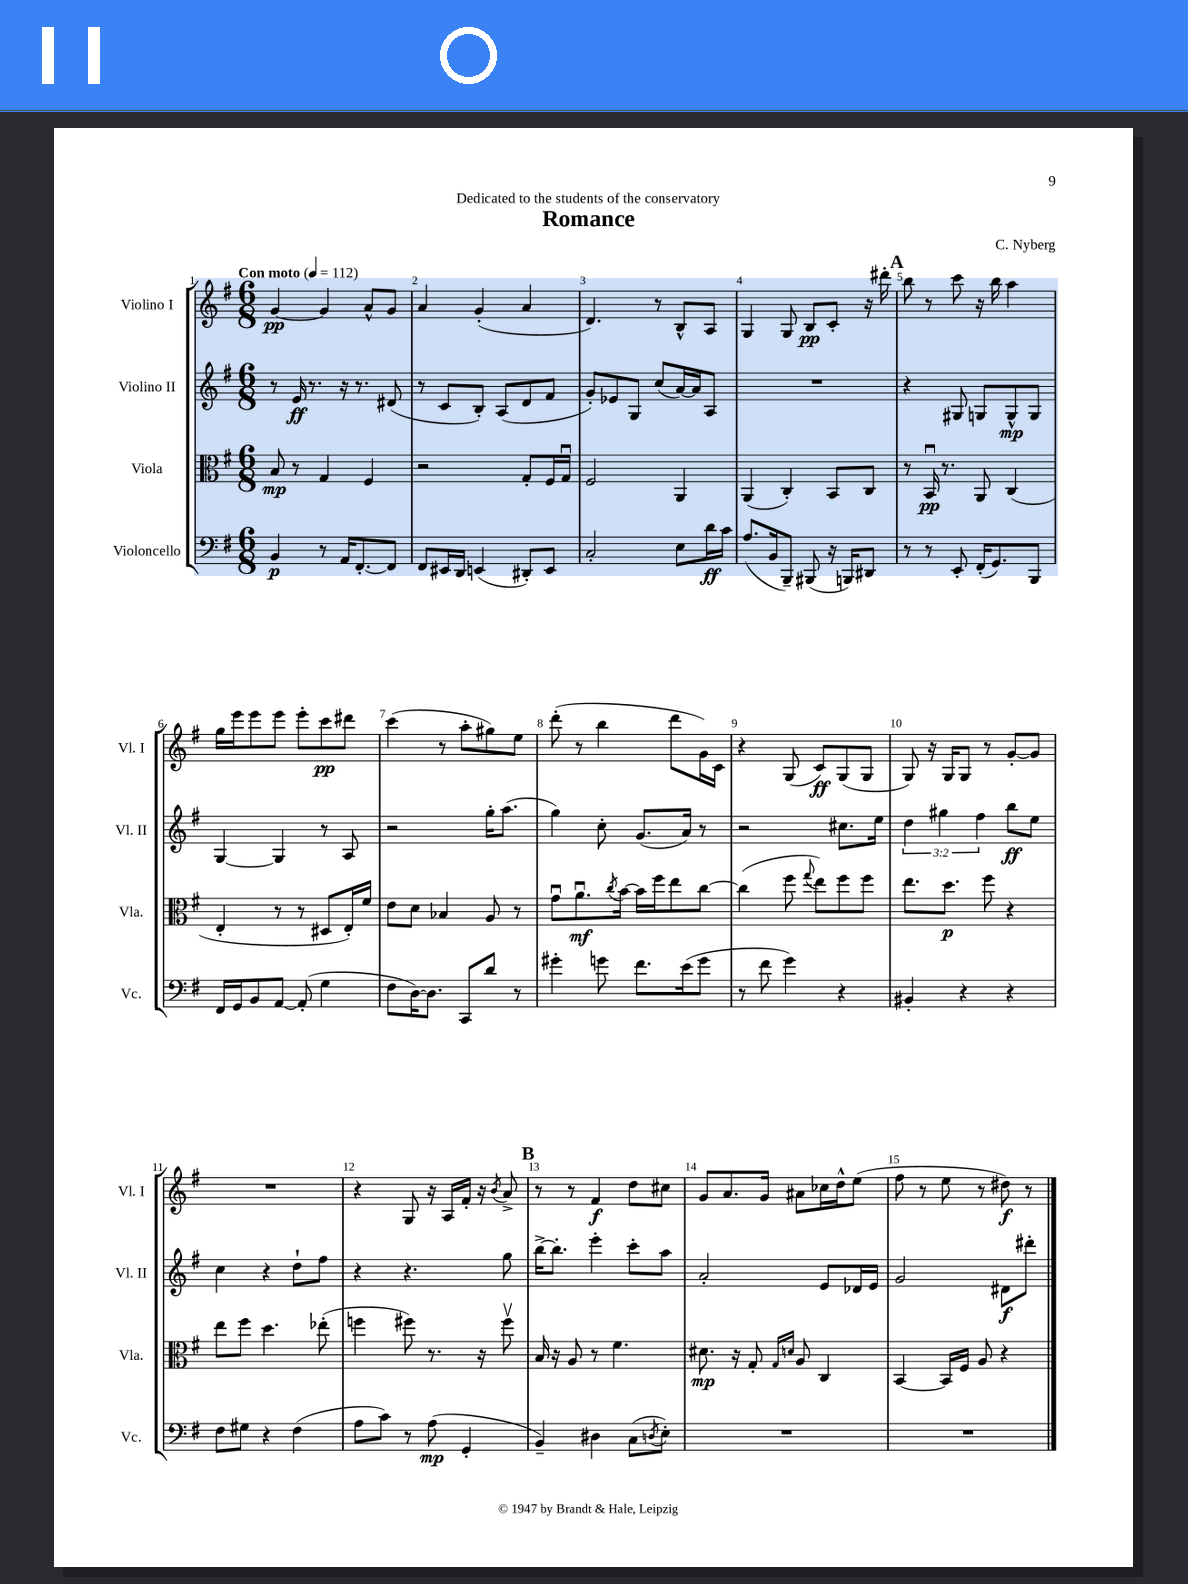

**kern	**kern	**kern	**kern
*staff4	*staff3	*staff2	*staff1
*clefF4	*clefC3	*clefG2	*clefG2
*k[f#]	*k[f#]	*k[f#]	*k[f#]
*M6/8	*M6/8	*M6/8	*M6/8
*MM112	*MM112	*MM112	*MM112
4BB	8B	8r	[4g
.	8r	16e	.
.	.	8.r	.
8r	4G	.	4g]
16AA	.	16r	.
[8.FF#'	.	8.r	.
.	4F#	.	8a^^
8FF#]	.	(8d#	8g
=	=	=	=
8FF#	2r	8r	4a
16EE#	.	8c	.
16DD	.	.	.
(4EE	.	8B')	(4g'
.	.	(8A	.
8DD#')	8G'	8d	4a
8EE	16F#	8f#	.
.	16Gu	.	.
=	=	=	=
2C'	2F#	8g')	4.d)
.	.	8e-	.
.	.	8G	.
.	.	(8cc	8r
8E	4AA	[16a)	8B^^
.	.	16a]	.
16d	.	8A	8A
16c	.	.	.
=	=	=	=
(8.A	(4AA	2.r	4G
16BB	.	.	.
8BBB~)	4C')	.	8G
(8BBB#	.	.	8B
16r	8BB	.	8c'
16BBB)	.	.	.
8DD#	8C	.	16r
.	.	.	16ddd#'
=	=	=	=
8r	8r	4r	8bb
8r	16BBu	.	8r
.	8.r	.	.
8EE'	.	8G#	8ccc
(16FF#'	8AA	8G	16r
8.GG)	.	.	16bb
.	(4C	8G^^	4aa
8BBB	.	8G	.
=	=	=	=
16FF#	4E'	[4G	16gg
16GG	.	.	16eee
8BB	.	.	8eee
[8AA	8r	4G]	8eee
(8AA']	8r	.	8eee'
4G	8D#	8r	8ccc
.	16E')	8A	8ddd#
.	16f#	.	.
=	=	=	=
8F#	8e	2r	(4ccc
[16D)	8d	.	.
8.D]	.	.	.
.	4B-	.	8r
8CC	.	.	8aa'
8d	8A	16gg'	8gg#)
.	.	(8.aa	.
8r	8r	.	8ee
=	=	=	=
4g#'	8gu	4gg)	(8ddd'
.	8.au	.	8r
8g	.	8cc'	4bb
.	8qcc	.	.
.	[16b	.	.
8.f#	16b]	(8.g	.
.	16ff#	.	.
.	8ee	.	8ddd
(16e	.	16a)	.
8g	[8cc	8r	16g)
.	.	.	16c
=	=	=	=
8r	(4cc]	2r	4r
8f#	.	.	.
4g)	8ff#	.	(8G
.	8qqgg	.	.
.	8ee)	.	8c)
4r	8ff#	8.cc#	(8G
.	8ff#	.	8G
.	.	16ee	.
=	=	=	=
4BB#'	8.ee	6dd	8G)
.	.	.	16r
.	.	6gg#	.
.	8.dd	.	16G
4r	.	.	8G
.	.	6ff#	.
.	8ff#	.	8r
4r	4r	8bb	[8g'
.	.	8ee	8g]
=	=	=	=
8F#	8ee	4cc	2.r
8G#	8ff#	.	.
4r	4.dd	4r	.
(4F#	.	8dd`	.
.	(8ee-'	8ff#	.
=	=	=	=
8A	4ff	4r	4r
8c)	.	.	.
8r	8ff#)	4.r	8G
(8A	8.r	.	16r
.	.	.	16A
4GG'	.	.	16f#'
.	16r	.	16r
.	.	.	8qb
.	8ff#v	8gg	8a^
=	=	=	=
4BB~)	16B	[16bb^	8r
.	16r	8.bb']	.
.	8A	.	8r
4D#	8r	4eee'	4f#
.	4.f#	.	.
(8C	.	8ccc'	8dd
8qD	.	.	.
8E')	.	8aa	8cc#
=	=	=	=
2.r	8.d#	2a'	8g
.	.	.	8.a
.	16r	.	.
.	8G'	.	.
.	.	.	16g
.	16qqG	.	.
.	16qqd	.	.
.	8A	.	8a#
.	4C	8e	16cc-
.	.	.	16dd^^
.	.	16d-	(8ee
.	.	16e	.
=	=	=	=
2.r	[4BB	2g	8ff#
.	.	.	8r
.	16BB]	.	8ee
.	16F#	.	.
.	8A	.	8r
.	4r	8d#	8dd#)
.	.	8ddd#'	8r
==	==	==	==
*-	*-	*-	*-
